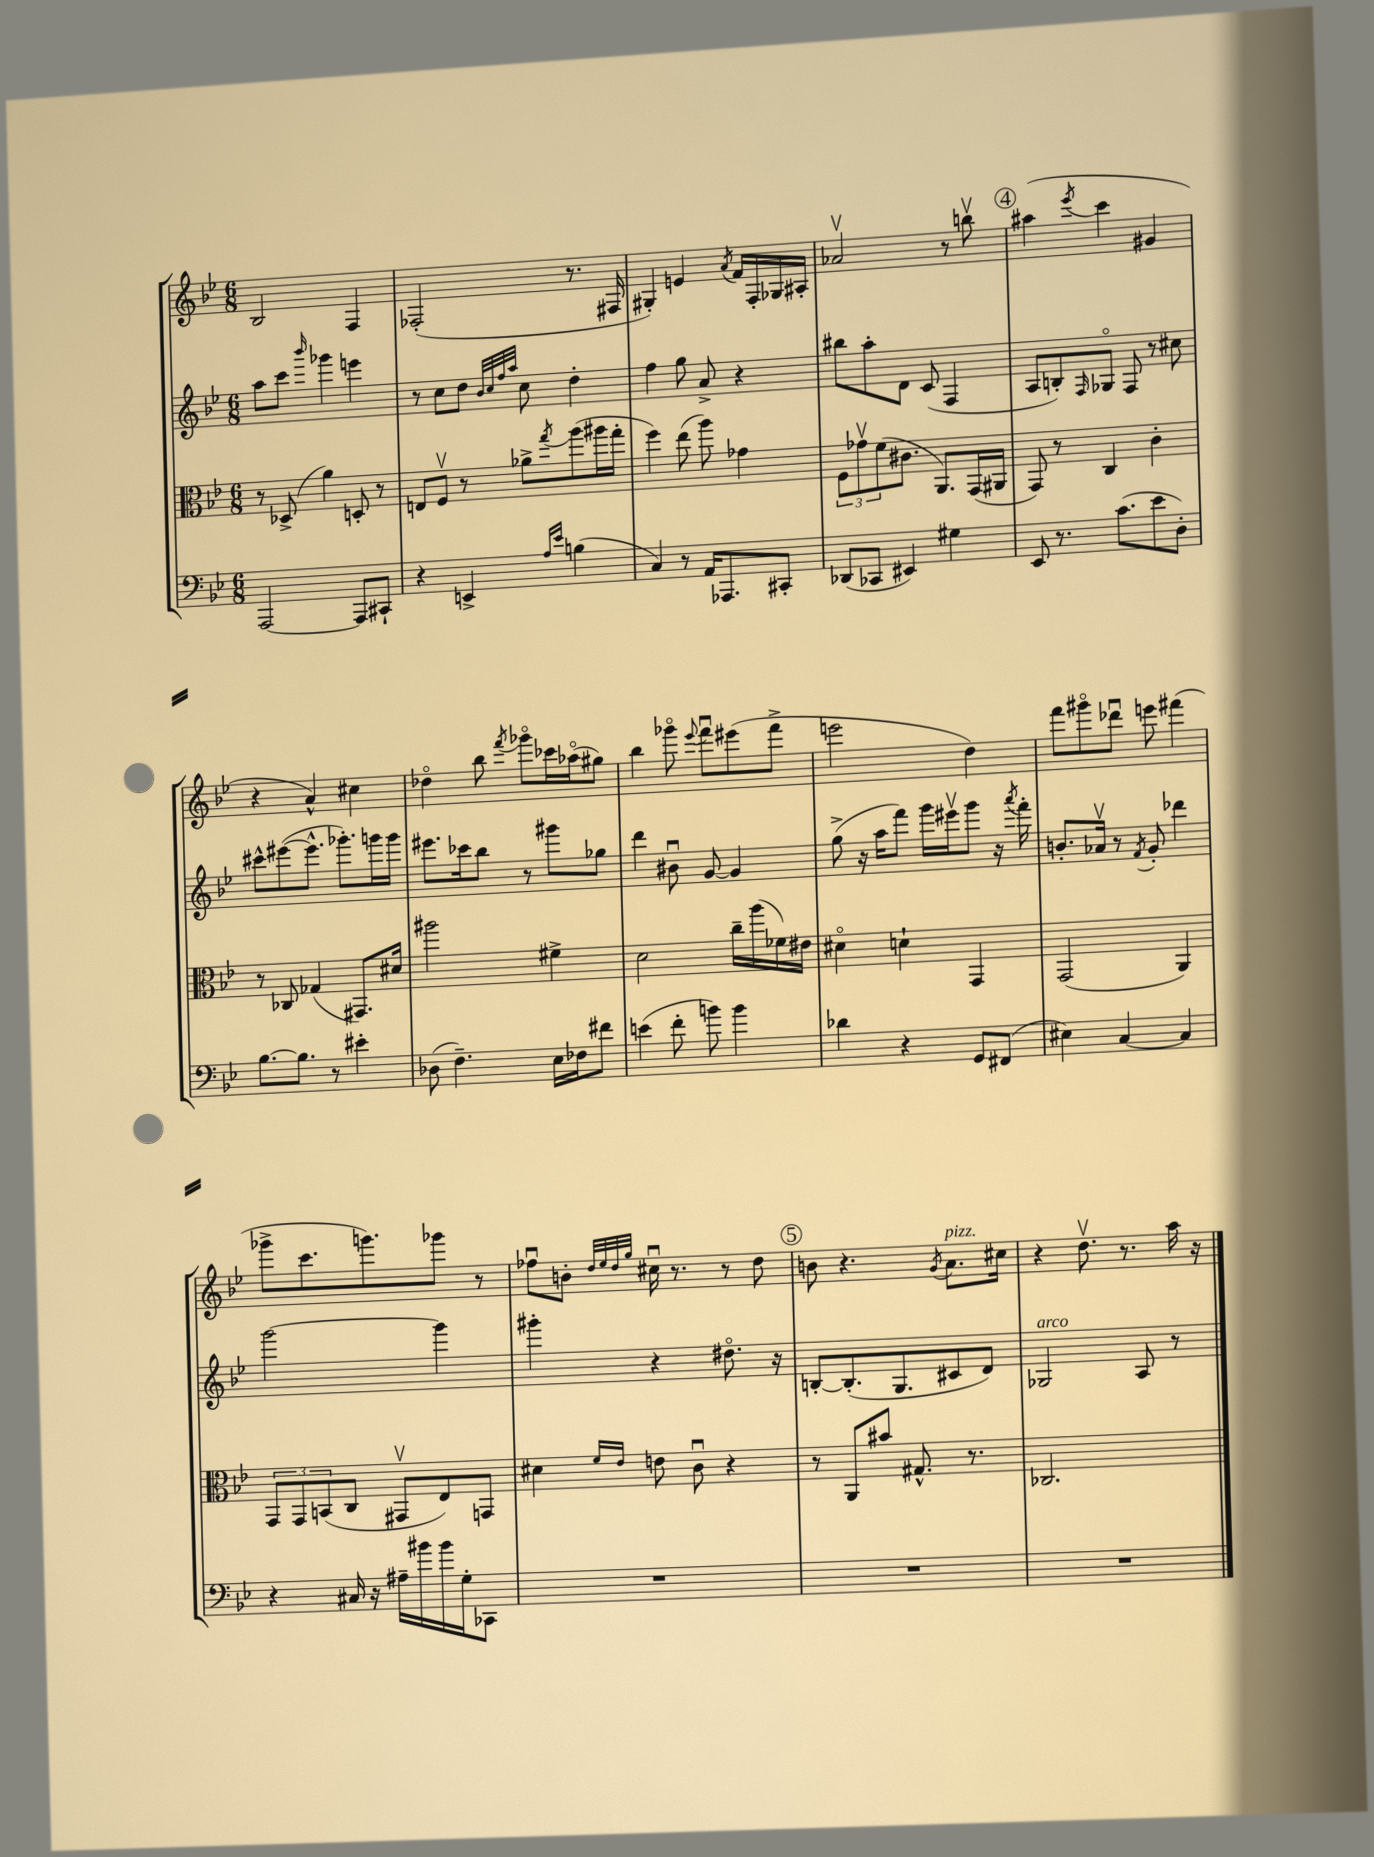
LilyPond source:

<<
\new StaffGroup <<
\new Staff = "s0" {
    \clef treble \key bes \major \numericTimeSignature \time 6/8
    bes2 f4 |
    fes2-.( r8. fis16 |
    gis4-.) e'4 \acciaccatura { a'8 } f'16 f16-. ges16 ais16-. |
    aes'2\upbow r8 b''8\upbow |
    \mark \markup { \circle "4" } ais''4( \acciaccatura { ees'''8 } c'''4 gis'4 |
    r4 a'4-^) cis''4 |
    des''4\flageolet bes''8 \acciaccatura { f'''8 } ges'''8\flageolet ces'''16 aes''16\flageolet( gis''8) |
    bes''4 ges'''8\flageolet \appoggiatura { ees'''8 } f'''8\downbow eis'''8( f'''8-> |
    e'''2 d''4) |
    f'''8 gis'''8\flageolet des'''8\downbow e'''8 fis'''4( |
    ges'''8-> c'''8. g'''8.) ges'''8 r8 |
    fes''8\downbow b'8-. \grace { d''32 ees''32 d''32 g''32 } cis''16\downbow r8. r8 d''8 |
    \mark \markup { \circle "5" } b'8 r4. \acciaccatura { g'8 } a'8.^\markup { \italic "pizz." } cis''16 |
    r4 d''8.\upbow r8. a''16 r16 \bar "|." |
}
\new Staff = "s1" {
    \clef treble \key bes \major \numericTimeSignature \time 6/8
    a''8 c'''8 \grace { bes'''16 } ges'''4 e'''4 |
    r8 c''8 d''8 \grace { bes'32 c''32 f''32 a''32 } c''8 d''4-. |
    f''4 g''8 a'8-> r4 |
    bis''8 a''8-. d'8 c'8( f4 |
    \mark \markup { \circle "4" } a8 b8-.) \grace { f16 } ges8\flageolet f8 r8 cis''8 |
    cis'''8-^ eis'''8~( eis'''8.-^ ges'''8.-.) g'''16 g'''16 |
    eis'''8. ces'''16 bes''8 r8 gis'''8 ges''8 |
    d'''4 bis'8\downbow g'8~ g'4 |
    g''8->( r16 a''16 f'''8) g'''16 eis'''16\upbow g'''8 r16 \acciaccatura { a'''8 } f'''16-. |
    b'8.-. aes'16\upbow r8 \acciaccatura { f'8 } g'8-. des'''4 |
    g'''2~ g'''4 |
    gis'''4-. r4 dis''8.\flageolet r16 |
    \mark \markup { \circle "5" } b8~-. b8.-.( g8. cis'8 d'8) |
    ges2^\markup { \italic "arco" } a8 r8 \bar "|." |
}
\new Staff = "s2" {
    \clef alto \key bes \major \numericTimeSignature \time 6/8
    r8 des8->( a'4) d8-. r8 |
    e8 f8\upbow r8 aes'8-> \acciaccatura { g''8 } a''8( ais''16 g''16-. |
    f''4) ees''8( a''8) ges'4 |
    \tuplet 3/2 { f8 ges'8\upbow f'8( } cis'8. a,8.) g,16( ais,16 |
    \mark \markup { \circle "4" } g,8) r8 c4 c'4-. |
    r8 ces8 ges4( gis,8.) dis'16 |
    ais''2 fis'4-> |
    d'2 c''16-- a''16( fes'16) eis'16 |
    dis'4\flageolet d'4-! g,4 |
    g,2( a,4) |
    \tuplet 3/2 { g,8 g,8 b,8( } c8 gis,8\upbow ees8) g,8 |
    dis'4 \grace { f'16 ees'16 } e'8 c'8\downbow r4 |
    \mark \markup { \circle "5" } r8 a,8 bis'8 gis8.-^ r8. |
    ces2. \bar "|." |
}
\new Staff = "s3" {
    \clef bass \key bes \major \numericTimeSignature \time 6/8
    a,,2~ a,,8 cis,8-! |
    r4 e,4-> \grace { a16 ees'16 } b4( |
    c4) r8 a,16 aes,,8. cis,8-. |
    des,8( ces,8 eis,4) gis4 |
    \mark \markup { \circle "4" } ees,8 r8. c'8.( ees'8 d8-.) |
    bes8.~ bes8. r8 eis'4-. |
    des8( f4.--) ees16 fes16 fis'8 |
    e'4( f'8-. b'8) b'4 |
    des'4 r4 g,8 fis,8( |
    eis4) c4~ c4 |
    r4 cis16 r16 ais16-- bis'16 bis'16 g16-. ces,8 |
    R2. |
    \mark \markup { \circle "5" } R2. |
    R2. \bar "|." |
}
>>
>>
\layout { \context { \Score \remove "Bar_number_engraver" } }
